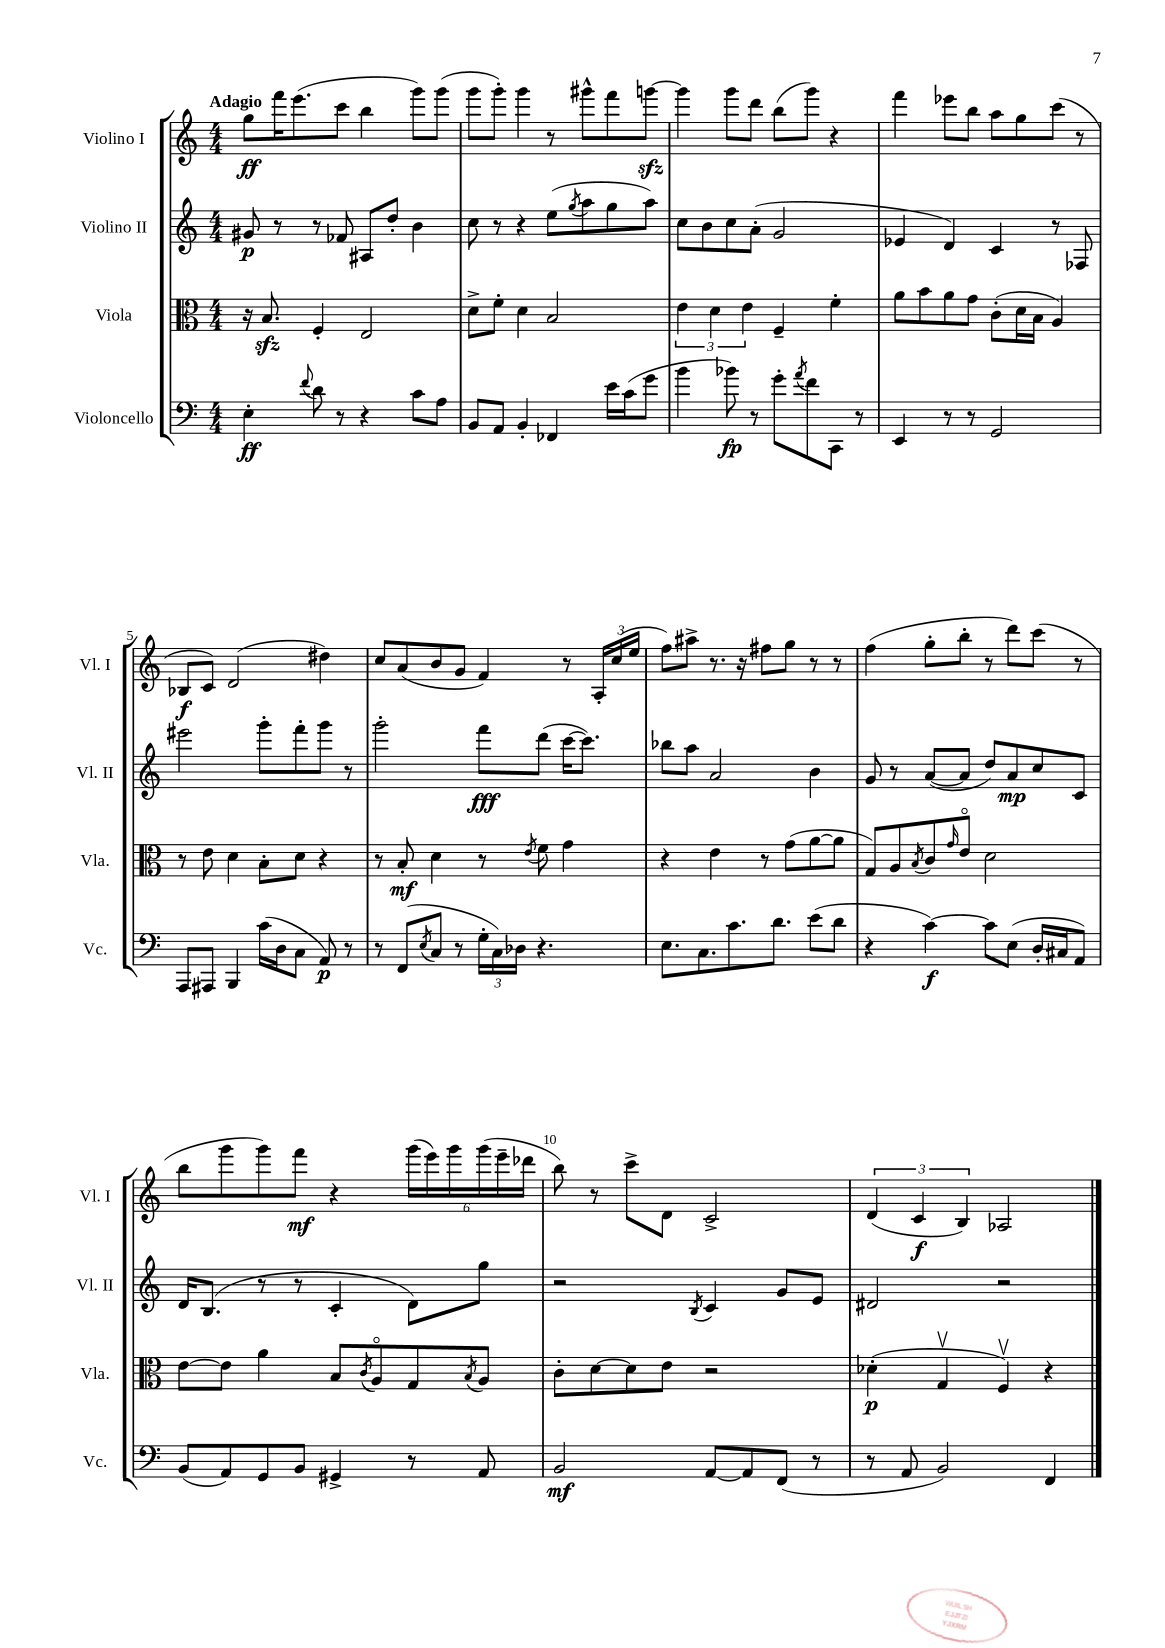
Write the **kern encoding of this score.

**kern	**kern	**kern	**kern
*staff4	*staff3	*staff2	*staff1
*clefF4	*clefC3	*clefG2	*clefG2
*k[]	*k[]	*k[]	*k[]
*M4/4	*M4/4	*M4/4	*M4/4
4E'\	16r	8g#/	8gg\L
.	8.B/	.	.
.	.	8r	16fff\K
.	.	.	(8.eee\
8qqf/	.	.	.
8d\	4F'/	8r	.
8r	.	8f-/	8ccc\J
4r	2E/	8A#/L	4bb\
.	.	8dd'/J	.
8c\L	.	4b\	8ggg\L)
8A\J	.	.	(8ggg\J
=	=	=	=
8BB/L	8d^\L	8cc\	8ggg\L
8AA/J	8f'\J	8r	8ggg'\J)
4BB'/	4d\	4r	4ggg\
4FF-/	2B/	(8ee\L	8r
.	.	8qgg/	.
.	.	8aa\	8ggg#^^\L
16e\LL	.	8gg\	8fff\
(16c\J	.	.	.
8g\J	.	8aa\J)	[8ggg\J
=	=	=	=
4b\	6e\	8cc\L	4ggg\]
.	.	8b\	.
.	6d\	.	.
8b-\)	.	8cc\	8ggg\L
.	6e\	.	.
8r	.	(8a'\J	8ddd\J
8g'\L	4F~/	2g/	(8bb\L
8qa/	.	.	.
8f\	.	.	8ggg\J)
8CC\J	4f'\	.	4r
8r	.	.	.
=	=	=	=
4EE/	8a\L	4e-/	4fff\
.	8b\	.	.
8r	8a\	4d/)	8eee-\L
8r	8g\J	.	8bb\J
2GG/	(8c'\L	4c/	8aa\L
.	16d\L	.	8gg\
.	16B\JJ	.	.
.	4A/)	8r	(8ccc\J
.	.	8F-/	8r
=	=	=	=
8AAA/L	8r	2eee#\	8B-/L
8AAA#/J	8e\	.	8c/J)
4BBB/	4d\	.	(2d/
(16c\LL	8B'\L	8ggg'\L	.
16D\J	.	.	.
8C\J	8d\J	8fff'\	.
8AA/)	4r	8ggg\J	4dd#\)
8r	.	8r	.
=	=	=	=
8r	8r	2ggg'\	8cc/L
(8FF/L	8B'/	.	(8a/
8qE/	.	.	.
8C/J	4d\	.	8b/
8r	.	.	8g/J
24G'\LL	8r	8fff\L	4f/)
24C\)	.	.	.
24D-\JJ	.	.	.
.	8qe/	.	.
4.r	8f\	(8ddd\J	.
.	4g\	[16ccc\LK	8r
.	.	8.ccc\]J)	.
.	.	.	24A'/LL
.	.	.	(24cc/
.	.	.	24ee/JJ
=	=	=	=
8.E\L	4r	8bb-\L	8ff\L)
.	.	8aa\J	8aa#^\J
8.C\	.	.	.
.	4e\	2a/	8.r
8.c\	.	.	.
.	.	.	16r
.	8r	.	8ff#\L
8.d\J	.	.	.
.	(8g\L	.	8gg\J
(8e\L	[8a\	4b\	8r
8d\J	8a\]J	.	8r
=	=	=	=
4r	8G/L)	8g/	(4ff\
.	8A/	8r	.
.	8qB/	.	.
[4c\)	8c/	([8a/L	8gg'\L
.	16qqg/	.	.
.	8eo/J	8a/]J	8bb'\J
8c\]L	2d\	8dd/L)	8r
(8E\J	.	8a/	8ddd\L)
16D'/LL	.	8cc/	(8ccc\J
16C#/J	.	.	.
8AA/J)	.	8c/J	8r
=	=	=	=
(8BB/L	[8e\L	16d/LK	8bb\L
.	.	(8.B/J	.
8AA/)	8e\]J	.	8ggg\
8GG/	4a\	8r	8ggg\)
8BB/J	.	8r	8fff\J
4GG#^/	8B/L	4c'/	4r
.	8qc/	.	.
.	8Ao/	.	.
8r	8G/	8d\L)	(24ggg\LL
.	.	.	24eee\)
.	.	.	24ggg\
.	8qB/	.	.
8AA/	8A/J	8gg\J	(24ggg\
.	.	.	24eee~\
.	.	.	24ddd-\JJ
=	=	=	=
2BB/	8c'\L	2r	8bb\)
.	[8d\	.	8r
.	8d\]	.	8ccc^\L
.	8e\J	.	8d\J
.	.	8qB/	.
[8AA/L	2r	4c/	2c^/
8AA/]	.	.	.
(8FF/J	.	8g/L	.
8r	.	8e/J	.
=	=	=	=
8r	(4d-'\	2d#/	(6d/
8AA/	.	.	.
.	.	.	6c/
2BB/)	4Gv/	.	.
.	.	.	6B/)
.	4Fv/)	2r	2A-/
4FF/	4r	.	.
==	==	==	==
*-	*-	*-	*-
